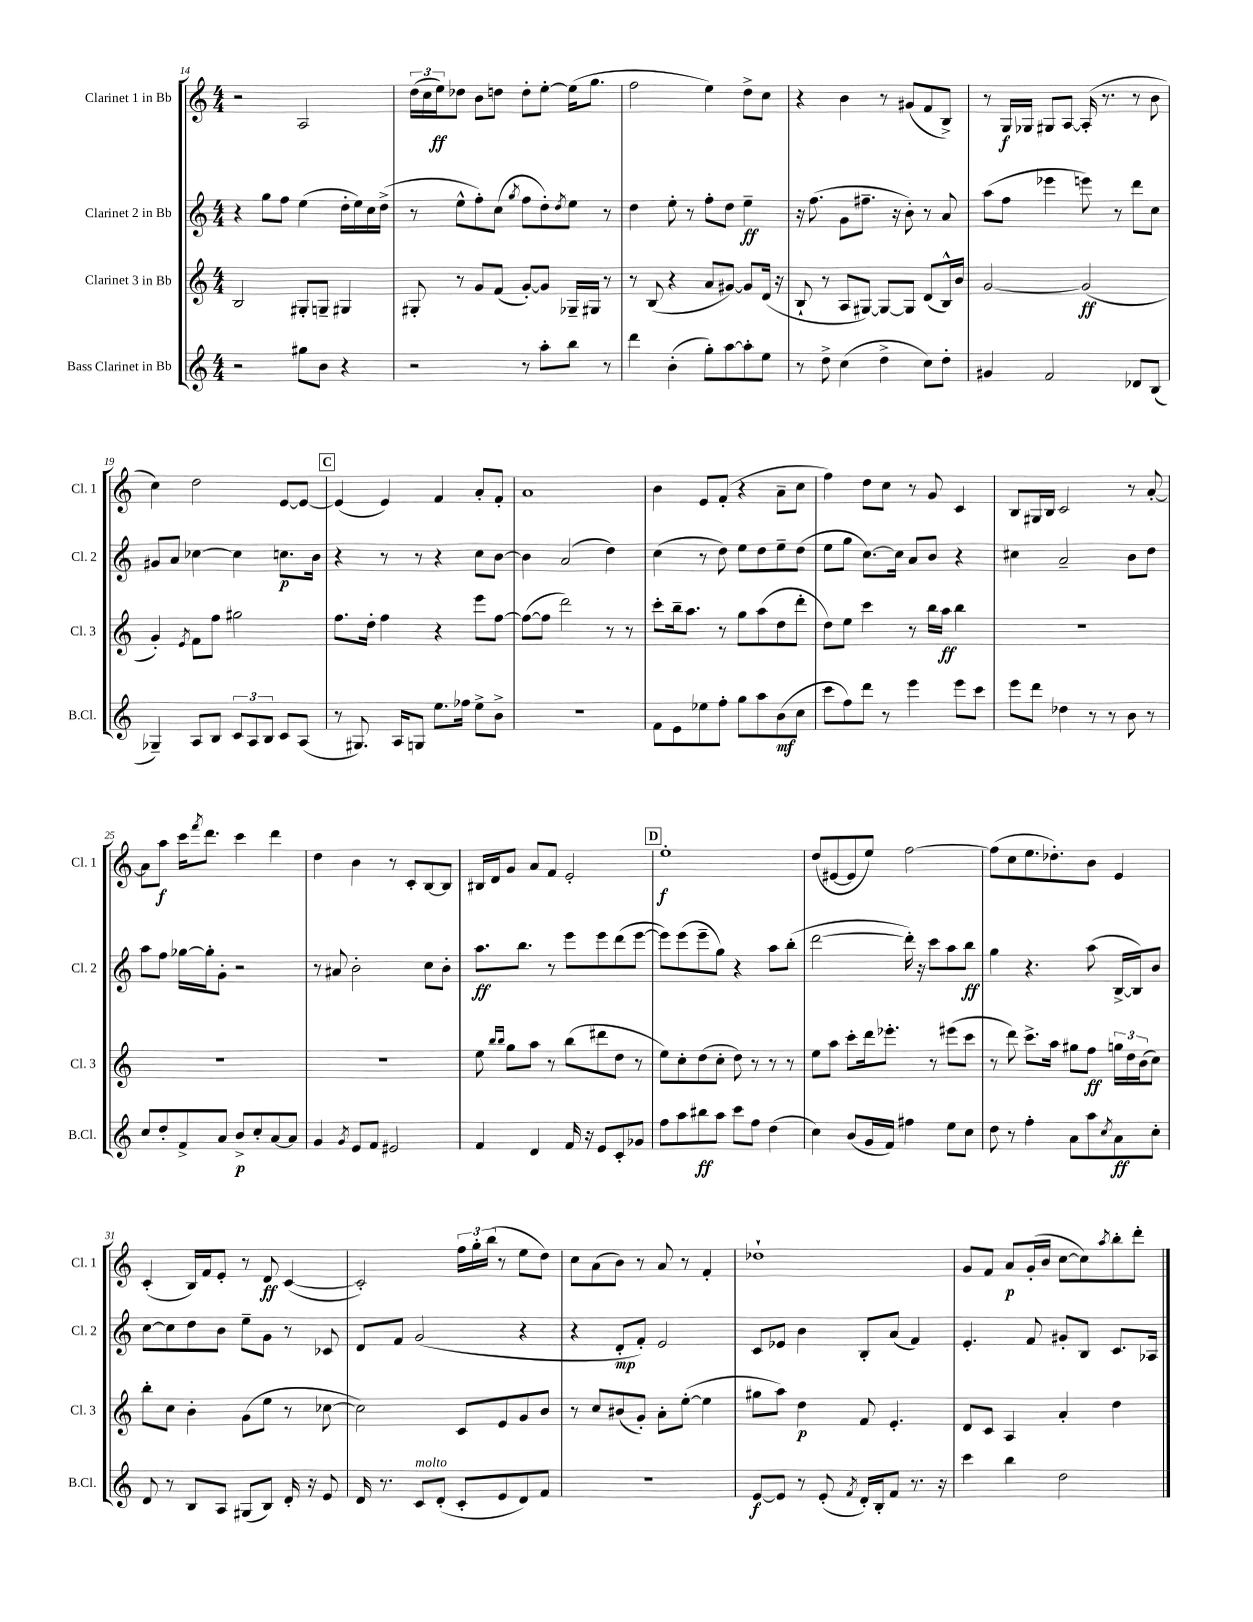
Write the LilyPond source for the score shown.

<<
\new StaffGroup <<
\new Staff = "s0" \with { instrumentName = "Clarinet 1 in Bb" shortInstrumentName = "Cl. 1" } {
    \clef treble \key c \major \numericTimeSignature \time 4/4
    r2 a2 |
    \tuplet 3/2 { d''16( c''16 e''16\ff) } des''8 b'8 d''8 d''8-. e''8~-. e''16( g''8. |
    f''2 e''4) d''8-> c''8 |
    r4 b'4 r8 gis'8( f'8 b8->) |
    r8 g16\f ges16 gis8 a8~ a16-.( r8. r8 b'8 |
    c''4) d''2 e'8~ e'8~ |
    \mark \markup { \box "C" } e'4( e'4) f'4 a'8-. f'8-. |
    a'1 |
    b'4 e'8 f'8-.( r4 a'8-- c''8 |
    f''4) d''8 c''8 r8 g'8 c'4 |
    b8 gis16 b16 c'2 r8 a'8~-. |
    a'8 a''8\f c'''16 \acciaccatura { f'''8 } d'''8. c'''4 d'''4 |
    d''4 b'4 r8 c'8-. b8~ b8 |
    bis16 d'16 g'8 a'8 f'8 e'2-. |
    \mark \markup { \box "D" } e''1-.\f |
    d''8( eis'8~ eis'8 e''8) f''2~ |
    f''8( c''8 e''8. des''8.-.) b'8 e'4 |
    c'4-.( b16) f'16 e'8-. r8 d'8\ff c'4~( |
    c'2-.) \tuplet 3/2 { f''16 g''16-. b''16( } r8 e''8 d''8) |
    c''8 a'8( b'8) r8 a'8 r8 f'4-. |
    des''1-! |
    g'8 f'8 a'8\p g'16-.( b'16 c''8~ c''8) \acciaccatura { a''8 } b''8-. d'''8-. \bar "|." |
}
\new Staff = "s1" \with { instrumentName = "Clarinet 2 in Bb" shortInstrumentName = "Cl. 2" } {
    \clef treble \key c \major \numericTimeSignature \time 4/4
    r4 g''8 f''8 e''4( d''16-. e''16) c''16 d''16->( |
    r8 e''8-^ f''8-.) c''8( \acciaccatura { g''8 } f''8 d''8-.) \acciaccatura { d''8 } e''8 r8 |
    d''4 e''8-. r8 f''8-. d''8 e''4--\ff |
    r16 f''8.( g'8 fis''8.-- r16 b'8-.) r8 a'8 |
    a''8( f''8 ees'''4 e'''8) r8 d'''8 c''8 |
    gis'8 a'8 ces''4~ ces''4 c''8.\p b'16 |
    \mark \markup { \box "C" } r4 r8 r8 r4 c''8 b'8~ |
    b'4 a'2( d''4) |
    c''4( r8 d''8) e''8 d''8 e''8-- d''8( |
    e''8 g''8 c''8.~) c''16 a'8 b'8 r4 |
    cis''4 a'2-- b'8 d''8 |
    a''8 f''8 ges''16~ ges''16-. g'8-. r2 |
    r8 ais'8 b'2-. c''8 b'8-. |
    a''8.\ff b''8. r8 e'''8 e'''8 d'''8( e'''8~ |
    \mark \markup { \box "D" } e'''8) e'''8( e'''8-- g''8) r4 a''8 b''8-.( |
    d'''2~ d'''16-.) r16 c'''8 a''8 b''8\ff |
    g''4 r4. a''8( b16~-> b16) b'8 |
    c''8~ c''8 d''8 b'8 e''8-- g'8 r8 ces'8 |
    d'8 f'8 g'2( r4 |
    r4 d'8-.\mp f'8-.) e'2 |
    c'8 ees'8 b'4 b8-. a'8( f'4) |
    e'4.-. f'8 gis'8-. b8 c'8. aes16 \bar "|." |
}
\new Staff = "s2" \with { instrumentName = "Clarinet 3 in Bb" shortInstrumentName = "Cl. 3" } {
    \clef treble \key c \major \numericTimeSignature \time 4/4
    b2 gis8-. g8-- gis4 |
    gis8-. r8 g'8 f'8( g'8~-.) g'8 ges16-- gis16 r8 |
    r8 b8( r4 a'8 gis'8~) gis'8 d'16( r16 |
    b8-! r8 a8 gis8~) gis8~ gis8 d'8( b16-^) b'16 |
    g'2~ g'2\ff( |
    g'4-.) \acciaccatura { e'8 } f'8 f''8 gis''2 |
    \mark \markup { \box "C" } f''8. d''16-. f''4 r4 e'''8 f''8~ |
    f''8~( f''8 d'''2) r8 r8 |
    c'''8-. b''16-- a''8. r8 g''8 a''8( d''8 d'''8-. |
    d''8) e''8 c'''4 r8 b''16 a''16\ff b''4 |
    R1 |
    R1 |
    R1 |
    e''8 \grace { b''16 b''16 } g''8 a''8 r8 b''8( dis'''8 d''8 r8 |
    \mark \markup { \box "D" } e''8) c''8-. d''8( c''8-. d''8) r8 r8 r8 |
    e''8 a''8 c'''8-. d'''16 ees'''8.-. r8 eis'''8( c'''8 |
    r8 d'''8) c'''8.-> a''16 gis''8 f''8\ff \tuplet 3/2 { g''16 d''16 b'16( } c''8) |
    b''8-. c''8 b'4-. g'8( e''8 r8 ces''8~ |
    ces''2) c'8 e'8 g'8 b'8 |
    r8 c''8 bis'8( g'8-.) a'8-. e''8~-.( e''4 |
    gis''8 a''8) d''4\p f'8 e'4.-. |
    d'8 c'8 a4 a'4-. d''4 \bar "|." |
}
\new Staff = "s3" \with { instrumentName = "Bass Clarinet in Bb" shortInstrumentName = "B.Cl." } {
    \clef treble \key c \major \numericTimeSignature \time 4/4
    r2 gis''8 b'8 r4 |
    r2 r8 a''8-. b''8 r8 |
    d'''4 b'4-.( g''8-.) a''8~ a''8-. e''8 |
    r8 d''8-> c''4( d''4-> c''8) d''8-. |
    gis'4 f'2 des'8 b8( |
    ges4--) a8 b8 \tuplet 3/2 { c'8 a8 b8 } c'8 a8( |
    \mark \markup { \box "C" } r8 gis8.) a16 g8 e''8. fes''16 e''8-> b'8-> |
    r1 |
    f'8 e'8 ees''8 f''8-. g''8 a''8 b'8\mf( c''8 |
    c'''8 f''8) d'''8 r8 e'''4 e'''8 c'''8 |
    e'''8 d'''8 des''4 r8 r8 b'8 r8 |
    c''8 d''8-. f'8-> a'8 b'8->\p c''8-. a'8~ a'8 |
    g'4 \acciaccatura { g'8 } e'8 f'8 eis'2 |
    f'4 d'4 f'16 r16 e'8 c'8-. ges'8 |
    \mark \markup { \box "D" } f''8 a''8 bis''8\ff a''8 c'''8 f''8 d''4( |
    c''4) b'8( g'16 f'16) fis''4 e''8 c''8 |
    d''8 r8 f''4-. a'8 a''8 \acciaccatura { c''8 } a'8\ff c''8-. |
    d'8 r8 b8 a8 gis8( b8) d'16-. r16 e'8 |
    d'16 r8. c'8^\markup { \italic "molto" } d'8-.( c'8-. e'8 d'8) f'8 |
    R1 |
    e'8~\f e'8 r8 e'8-.( \acciaccatura { f'8 } d'16-.) b16-. f'8 r8. r16 |
    c'''4 b''4 d''2 \bar "|." |
}
>>
>>
\layout { \context { \Score currentBarNumber = #14 } }
